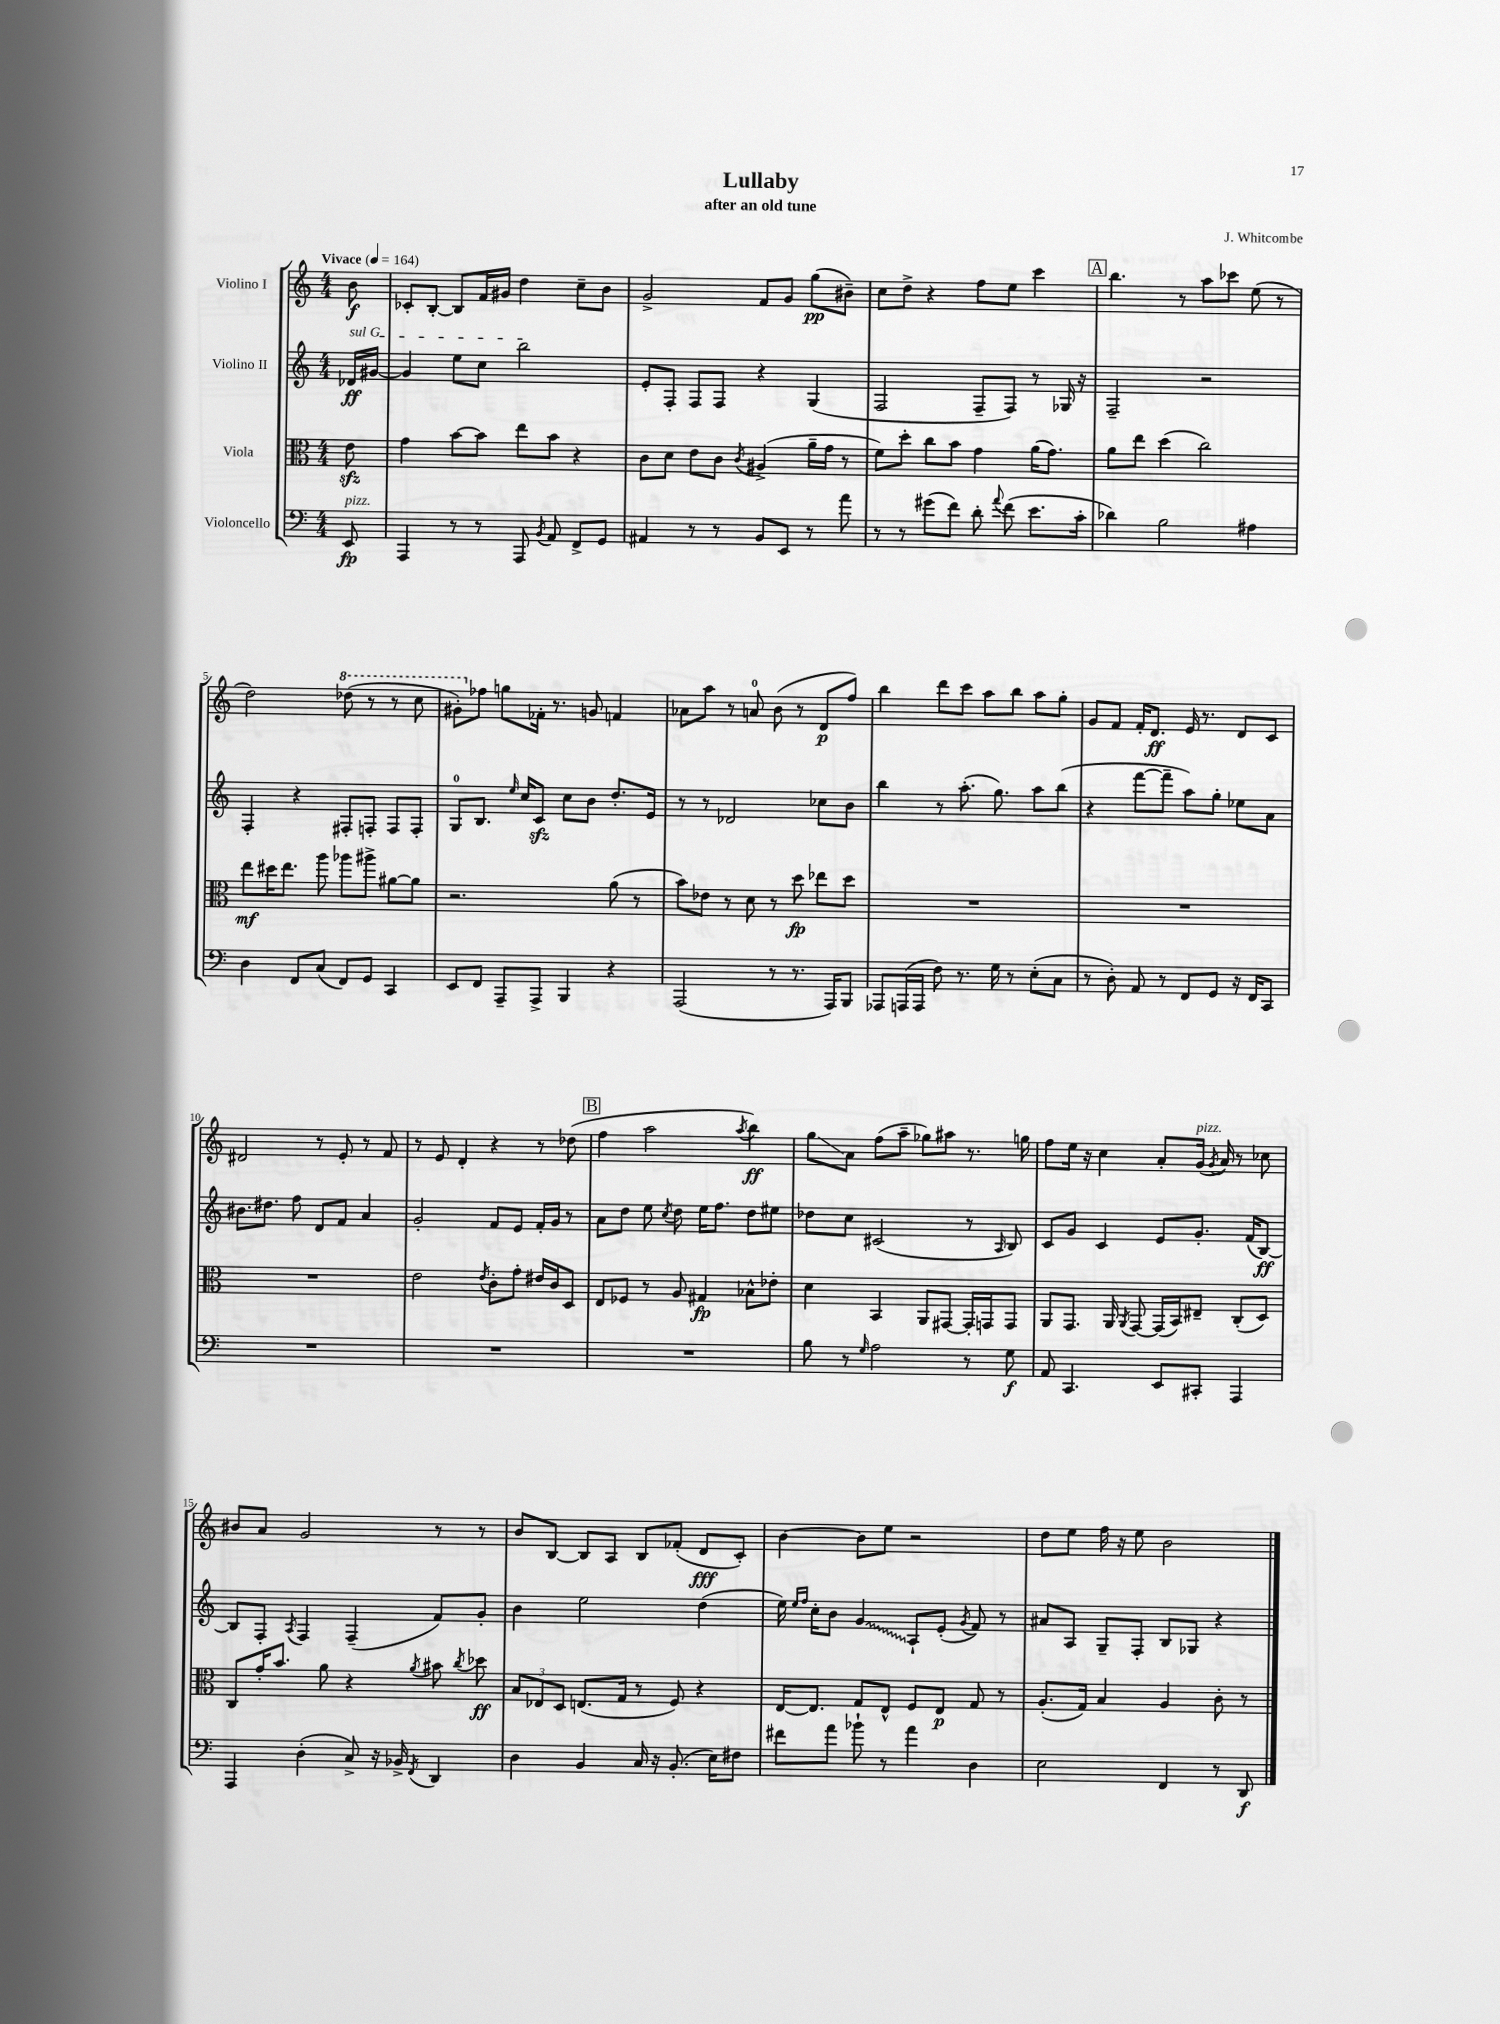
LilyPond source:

\header { title = "Lullaby" composer = "J. Whitcombe" subtitle = "after an old tune" }
<<
\new StaffGroup <<
\new Staff = "s0" \with { instrumentName = "Violino I" } {
    \clef treble \key c \major \numericTimeSignature \time 4/4 \partial 8 \tempo "Vivace" 4 = 164
    \autoBeamOff b'8\f |
    ces'8[-. b8]~-. b8[ f'16 gis'16] d''4 c''8[-- b'8] |
    g'2-> f'8[ g'8] g''8[\pp( bis'8]--) |
    c''8[ d''8]-> r4 f''8[ e''8] c'''4 |
    \mark \markup { \box "A" } b''4. r8 a''8[ ces'''8] e''8( r8 |
    d''2) \ottava #1 des'''8( r8 r8 c'''8 |
    gis''8[-.) \ottava #0 fes''8] g''8[ fes'16]-. r8. g'!8 f'4 |
    aes'8[ a''8] r8 a'8-0 b'8( r8 d'8[\p f''8]) |
    b''4 d'''8[ c'''8] a''8[ b''8] a''8[ g''8]-. |
    g'8[ f'8] f'16[-. d'8.]\ff e'16 r8. d'8[ c'8] |
    dis'2 r8 e'8-. r8 f'8 |
    r8 e'8 d'4-. r4 r8 des''8( |
    \mark \markup { \box "B" } f''4 a''2 \acciaccatura { a''8 } b''4\ff) |
    g''8[\glissando a'8] f''8[( a''8]-- ges''8[) ais''8] r8. g''16 |
    f''8[ e''16] r16 c''4 a'8[-. g'16]^\markup { \italic "pizz." }( \acciaccatura { g'8 } a'16) r8 ces''8 |
    bis'8[ a'8] g'2 r8 r8 |
    b'8[ b8]~ b8[ a8] b8[ fes'8]-.( d'8[\fff c'8]-.) |
    b'4~ b'8[ e''8] r2 |
    d''8[ e''8] f''16 r16 e''8 b'2 \bar "|." |
}
\new Staff = "s1" \with { instrumentName = "Violino II" } {
    \clef treble \key c \major \numericTimeSignature \time 4/4 \partial 8
    \autoBeamOff \once \override TextSpanner.bound-details.left.text = \markup { \italic "sul G" } des'16[\ff\startTextSpan gis'16]~ |
    gis'4 e''8[ c''8] b''2\stopTextSpan |
    e'8[-. f8]-. f8[ f8] r4 g4( |
    f2 f8[-- f8]) r8 ges16 r16 |
    \mark \markup { \box "A" } f2-- r2 |
    f4-. r4 fis8[-. f8]-. f8[ f8]-. |
    g8[-0 b8.] \grace { e''16 } c''16[ c'8]\sfz c''8[ b'8] d''8.[-. e'16] |
    r8 r8 des'2 ces''8[ b'8] |
    b''4 r8 a''8.-.( g''8.) a''8[ b''8]( |
    r4 f'''8[~ f'''8]-- a''8[) g''8]-. ees''8[ a'8] |
    bis'8.[ dis''8.] f''8 d'8[ f'8] a'4 |
    g'2-. f'8[ e'8] f'16[-. g'16] r8 |
    \mark \markup { \box "B" } a'8[ d''8] e''8 \acciaccatura { c''8 } d''8 e''16[ f''8.] d''8[ eis''8] |
    des''8[ c''8] cis'2( r8 \grace { a16 } b8) |
    c'8[ g'8] c'4 e'8[ g'8.]-. f'16[( b8]~\ff) |
    b8[ f8]-. \acciaccatura { a8 } f4 f4--( f'8[) g'8]-. |
    b'4 e''2 d''4( |
    e''16) \grace { e''16[ f''16] } c''16[-. b'8] \once \override Glissando.style = #'zigzag g'4\glissando a8[-! e'8]-.( \acciaccatura { g'8 } f'8) r8 |
    ais'8[ a8] g8[-- f8]-. b8[ ges8] r4 \bar "|." |
}
\new Staff = "s2" \with { instrumentName = "Viola" } {
    \clef alto \key c \major \numericTimeSignature \time 4/4 \partial 8
    \autoBeamOff e'8\sfz |
    g'4 b'8[~ b'8] e''8[ b'8] r4 |
    c'8[ d'8] e'8[ c'8] \acciaccatura { c'8 } ais4->( a'16[-- g'16] r8 |
    f'8[) d''8]-. c''8[ b'8] g'4 a'16[( g'8.]) |
    \mark \markup { \box "A" } a'8[ e''8] d''4( c''2) |
    e''8[\mf dis''16 e''8.] a''8 aes''8[ ais''8]-> ais'8[~ ais'8] |
    r2. a'8( r8 |
    b'8[) ees'8] r8 d'8 r8 d''8\fp ees''8[ d''8] |
    R1 |
    R1 |
    R1 |
    e'2 \acciaccatura { e'8 } c'8[-. g'8]-. eis'16[ c'16 d8] |
    \mark \markup { \box "B" } e8[ fes8] r8 a8 gis4\fp bes8[-^ ees'8]-. |
    d'4 b,4 a,8[ gis,8]~ gis,16[-. g,16 g,8] |
    a,8[ g,8.] a,16 \acciaccatura { a,8 } g,8~ g,16[( b,16) eis8]-- c8[-.( d8]) |
    c8[ g'16-. b'8.] a'8 r4 \acciaccatura { a'8 } bis'8 \acciaccatura { c''8 } des''8\ff |
    \tuplet 3/2 { b8[ ees8 d8] } e8.[( g16] r8 f8) r4 |
    e16[~ e8.] g8[ e8]-^ f8[ e8]\p g8 r8 |
    a8.[-.( g16]) b4 a4 c'8-. r8 \bar "|." |
}
\new Staff = "s3" \with { instrumentName = "Violoncello" } {
    \clef bass \key c \major \numericTimeSignature \time 4/4 \partial 8
    \autoBeamOff e,8\fp^\markup { \italic "pizz." } |
    a,,4 r8 r8 a,,8 \acciaccatura { b,8 } a,8 f,8[-> g,8] |
    ais,4 r8 r8 b,8[ e,8] r8 a'8 |
    r8 r8 gis'8[( f'8]) d'8-. \appoggiatura { a'8 } f'8( e'8.[ c'16]-. |
    \mark \markup { \box "A" } des'4) b2 ais4 |
    d4 f,8[ c8]( f,8[) g,8] c,4 |
    e,8[ f,8] a,,8[-- a,,8]-> b,,4 r4 |
    a,,2( r8 r8. a,,16[) b,,8] |
    aes,,8[ a,,16( a,,16] f8) r8. g16 r8 e8[-.( c8] |
    r8 d8-.) a,8 r8 f,8[ g,8] r16 f,16[ c,8] |
    R1 |
    R1 |
    \mark \markup { \box "B" } R1 |
    b8 r8 \grace { g16 } a2 r8 g8\f |
    a,8 c,4. e,8[ cis,8]-. a,,4 |
    a,,4 d4-.( c8->) r16 bes,16-> \acciaccatura { f,8 } d,4 |
    d4 b,4 c16 r16 b,8.-.( e16[) fis8] |
    fis'8[ a'8] bes'8-! r8 a'4 d4 |
    e2 f,4 r8 d,8\f \bar "|." |
}
>>
>>
